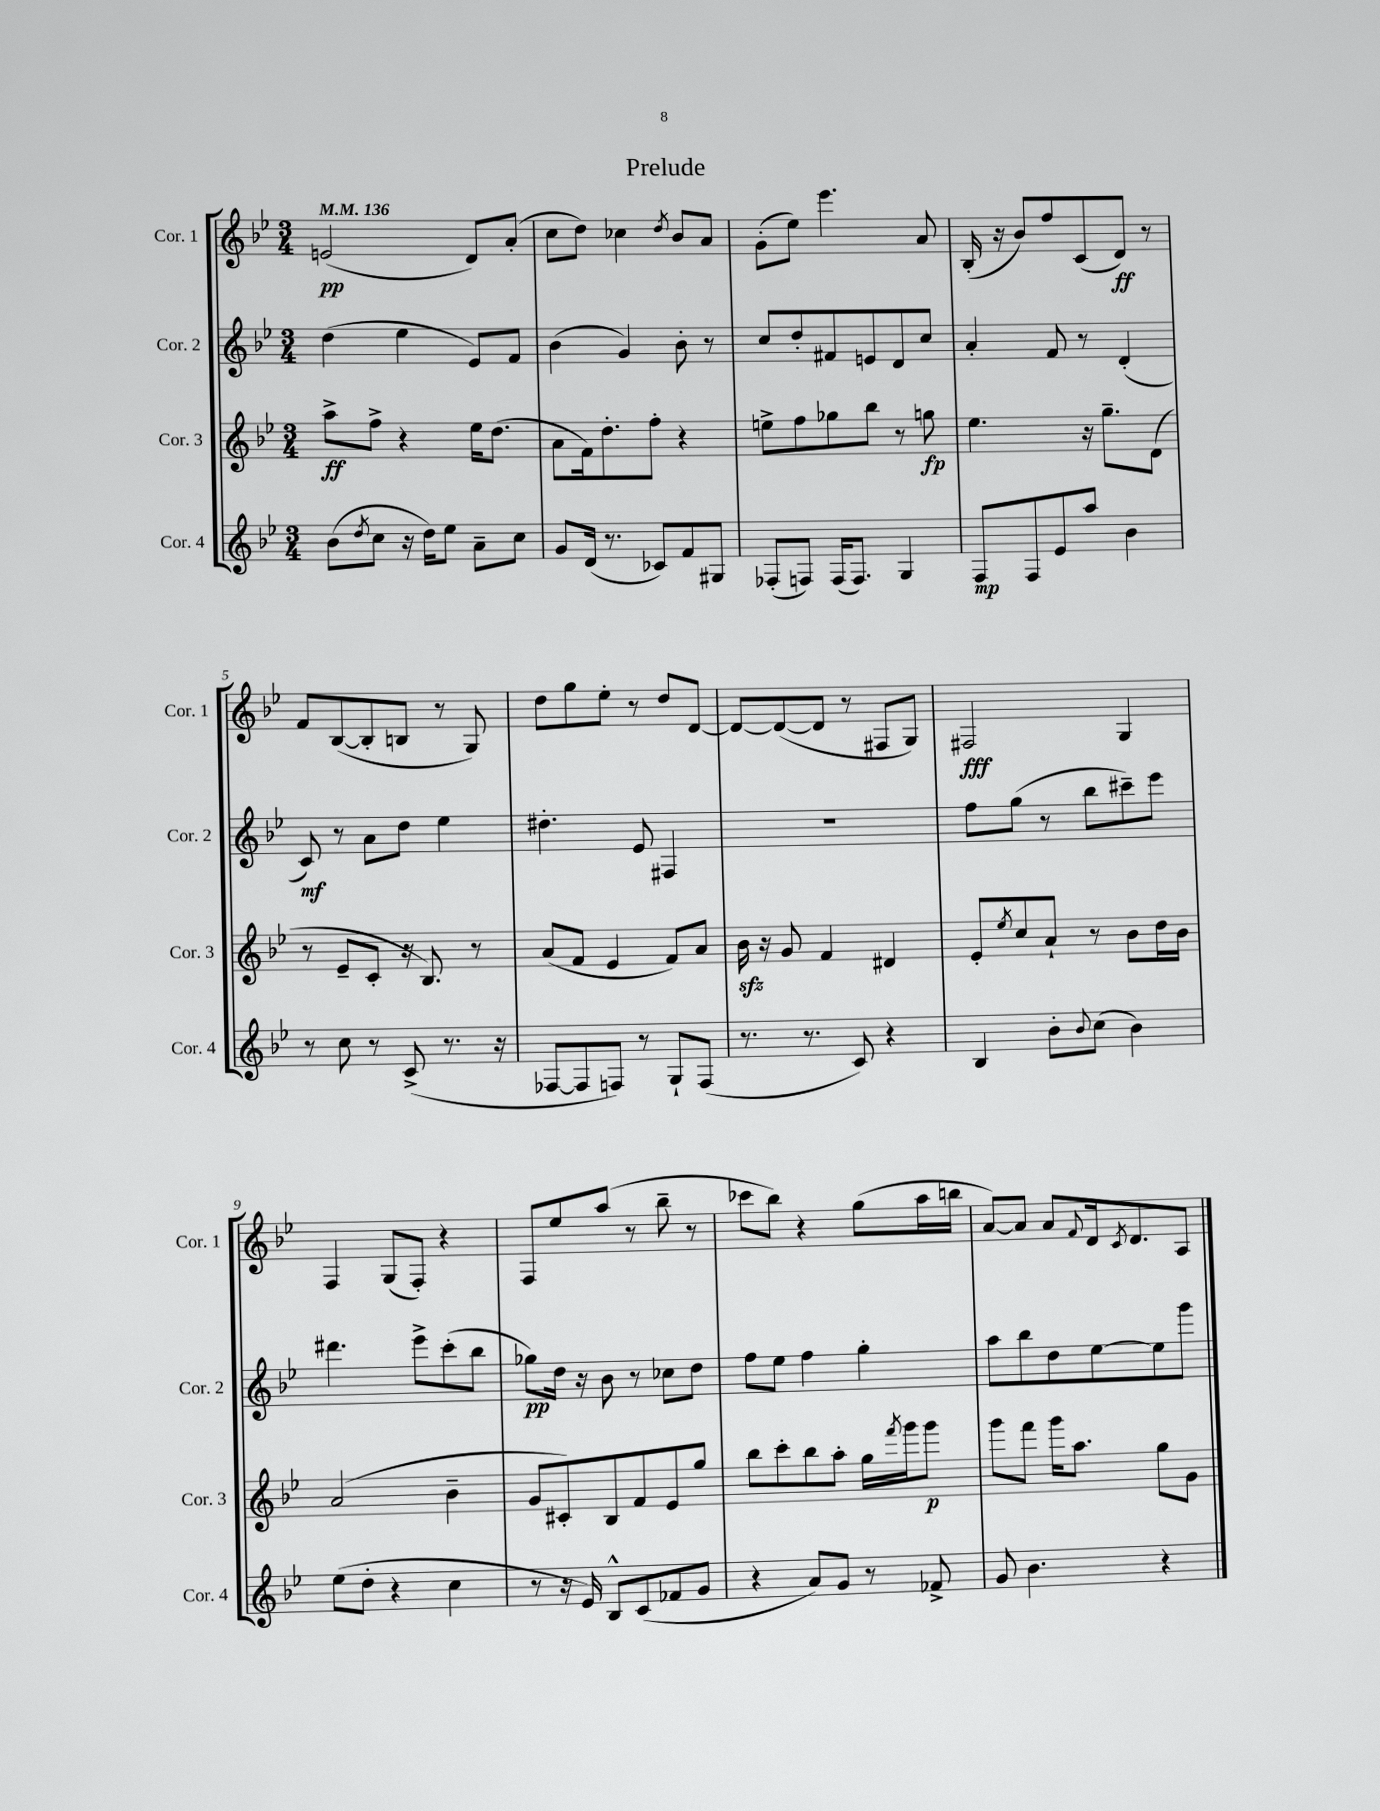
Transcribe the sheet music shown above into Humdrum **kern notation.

**kern	**dynam	**kern	**dynam	**kern	**dynam	**kern	**dynam
*part4	*part4	*part3	*part3	*part2	*part2	*part1	*part1
*staff4	*staff4	*staff3	*staff3	*staff2	*staff2	*staff1	*staff1
*I"Cor. 4	*	*I"Cor. 3	*	*I"Cor. 2	*	*I"Cor. 1	*
*I'Cor. 4	*	*I'Cor. 3	*	*I'Cor. 2	*	*I'Cor. 1	*
*clefG2	*	*clefG2	*	*clefG2	*	*clefG2	*
*k[b-e-]	*	*k[b-e-]	*	*k[b-e-]	*	*k[b-e-]	*
*M3/4	*	*M3/4	*	*M3/4	*	*M3/4	*
*MM136	*	*MM136	*	*MM136	*	*MM136	*
=1	=1	=1	=1	=1	=1	=1	=1
(8b-\L	.	8aa^\L	ff	(4dd\	.	(2en/	pp
8qdd/	.	.	.	.	.	.	.
8cc\J	.	8ff^\J	.	.	.	.	.
16r	.	4r	.	4ee-\	.	.	.
16dd\KL)	.	.	.	.	.	.	.
8ee-\J	.	.	.	.	.	.	.
8a~\L	.	16ee-\KL	.	8e-/L)	.	8d/L)	.
.	.	(8.dd\J	.	.	.	.	.
8cc\J	.	.	.	8f/J	.	(8a'/J	.
=2	=2	=2	=2	=2	=2	=2	=2
8g/L	.	8a\L	.	(4b-\	.	8cc\L	.
(16d/Jk	.	16f\k)	.	.	.	8dd\J)	.
8.r	.	8.dd'\	.	.	.	.	.
.	.	.	.	4g/)	.	4cc-X\	.
8c-X/L)	.	8ff'\J	.	.	.	.	.
.	.	.	.	.	.	8qdd/	.
8f/	.	4r	.	8b-'\	.	8b-/L	.
8G#X/J	.	.	.	8r	.	8a/J	.
=3	=3	=3	=3	=3	=3	=3	=3
(8F-X'/L	.	8een^\L	.	8cc/L	.	(8g'\L	.
8Fn/J)	.	8ff\	.	8dd'/	.	8ee-\J)	.
(16F/KL	.	8gg-X\	.	8f#X/	.	4.eee-\	.
8.F/J)	.	.	.	.	.	.	.
.	.	8bb-\J	.	8en/	.	.	.
4G/	.	8r	.	8d/	.	.	.
.	.	8ggn\	fp	8cc/J	.	8a/	.
=4	=4	=4	=4	=4	=4	=4	=4
8F/L	mp	4.ee-\	.	4a'/	.	(16B-'/	.
.	.	.	.	.	.	16r	.
8F/	.	.	.	.	.	8b-/L)	.
8e-/	.	.	.	8f/	.	8ff/	.
8aa/J	.	16r	.	8r	.	(8c/	.
.	.	8.gg~\L	.	.	.	.	.
4b-\	.	.	.	(4d'/	.	8d/J)	ff
.	.	(8d\J	.	.	.	8r	.
!!LO:LB:g=z
=5	=5	=5	=5	=5	=5	=5	=5
8r	.	8r	.	8c/)	mf	8f/L	.
8cc\	.	8e-~/L	.	8r	.	([8B-/	.
8r	.	8c'/J	.	8a\L	.	8B-'/]	.
(8c^/	.	16r	.	8dd\J	.	8Bn/J	.
.	.	8.B-/)	.	.	.	.	.
8.r	.	.	.	4ee-\	.	8r	.
.	.	8r	.	.	.	8G/)	.
16r	.	.	.	.	.	.	.
=6	=6	=6	=6	=6	=6	=6	=6
[8F-X/L	.	(8a/L	.	4.dd#X'\	.	8dd\L	.
8F-/]	.	8f/J	.	.	.	8gg\	.
8Fn/J)	.	4e-/	.	.	.	8ee-'\J	.
8r	.	.	.	8e-/	.	8r	.
8G`/L	.	8f/L)	.	4F#X/	.	8dd/L	.
(8F/J	.	8a/J	.	.	.	[8d/J	.
=7	=7	=7	=7	=7	=7	=7	=7
8.r	.	16b-zz\	.	2.r	.	8d/L_	.
.	.	16r	.	.	.	.	.
.	.	8g/	.	.	.	(8d/_	.
8.r	.	.	.	.	.	.	.
.	.	4f/	.	.	.	8d/J]	.
8c/)	.	.	.	.	.	8r	.
4r	.	4d#X/	.	.	.	8F#X/L	.
.	.	.	.	.	.	8G/J)	.
=8	=8	=8	=8	=8	=8	=8	=8
4B-/	.	8e-'/L	.	8ff\L	.	2F#X/	fff
.	.	8qee-/	.	.	.	.	.
.	.	8cc/	.	(8gg\J	.	.	.
8b-'\L	.	8a`/J	.	8r	.	.	.
8qqb-/	.	.	.	.	.	.	.
(8cc\J	.	8r	.	8bb-\L	.	.	.
4b-\)	.	8b-\L	.	8ccc#X~\)	.	4G/	.
.	.	16dd\L	.	8eee-\J	.	.	.
.	.	16b-\JJ	.	.	.	.	.
!!LO:LB:g=z
=9	=9	=9	=9	=9	=9	=9	=9
(8ee-\L	.	(2a/	.	4.ddd#X\	.	4F/	.
8dd'\J	.	.	.	.	.	.	.
4r	.	.	.	.	.	(8G/L	.
.	.	.	.	8eee-^\L	.	8F'/J)	.
4cc\	.	4b-~\	.	(8ccc'\	.	4r	.
.	.	.	.	8bb-\J	.	.	.
=10	=10	=10	=10	=10	=10	=10	=10
8r	.	8g/L	.	8gg-X\L)	pp	8F/L	.
16r	.	8c#X'/)	.	16dd\Jk	.	8ee-/	.
16e-/)	.	.	.	16r	.	.	.
8B-^^/L	.	8B-/	.	8b-\	.	(8aa/J	.
(8c/	.	8f/	.	8r	.	8r	.
8f-X/	.	8e-/	.	8cc-X\L	.	8bb-~\	.
8g/J	.	8gg/J	.	8dd\J	.	8r	.
=11	=11	=11	=11	=11	=11	=11	=11
4r	.	8bb-\L	.	8ff\L	.	8ccc-X\L	.
.	.	8ccc'\	.	8ee-\J	.	8bb-\J)	.
8a/L)	.	8bb-\	.	4ff\	.	4r	.
8g/J	.	8aa'\J	.	.	.	.	.
8r	.	16gg\LL	.	4gg'\	.	(8gg\L	.
.	.	8qfff/	.	.	.	.	.
.	.	16ggg\J	.	.	.	.	.
8f-X^/	.	8ggg\J	p	.	.	16aa\L	.
.	.	.	.	.	.	16bbn\JJ	.
=12	=12	=12	=12	=12	=12	=12	=12
8g/	.	8ggg\L	.	8aa\L	.	[8a/L)	.
4.b-\	.	8fff\J	.	8bb-\	.	8a/J]	.
.	.	16ggg\KL	.	8dd\	.	8a/L	.
.	.	8.aa\J	.	.	.	.	.
.	.	.	.	.	.	8qqf/	.
.	.	.	.	[8ee-\	.	16d/k	.
.	.	.	.	.	.	8qc/	.
.	.	.	.	.	.	8.d/	.
4r	.	8gg\L	.	8ee-\]	.	.	.
.	.	8g\J	.	8ggg\J	.	8A/J	.
==	==	==	==	==	==	==	==
*-	*-	*-	*-	*-	*-	*-	*-
